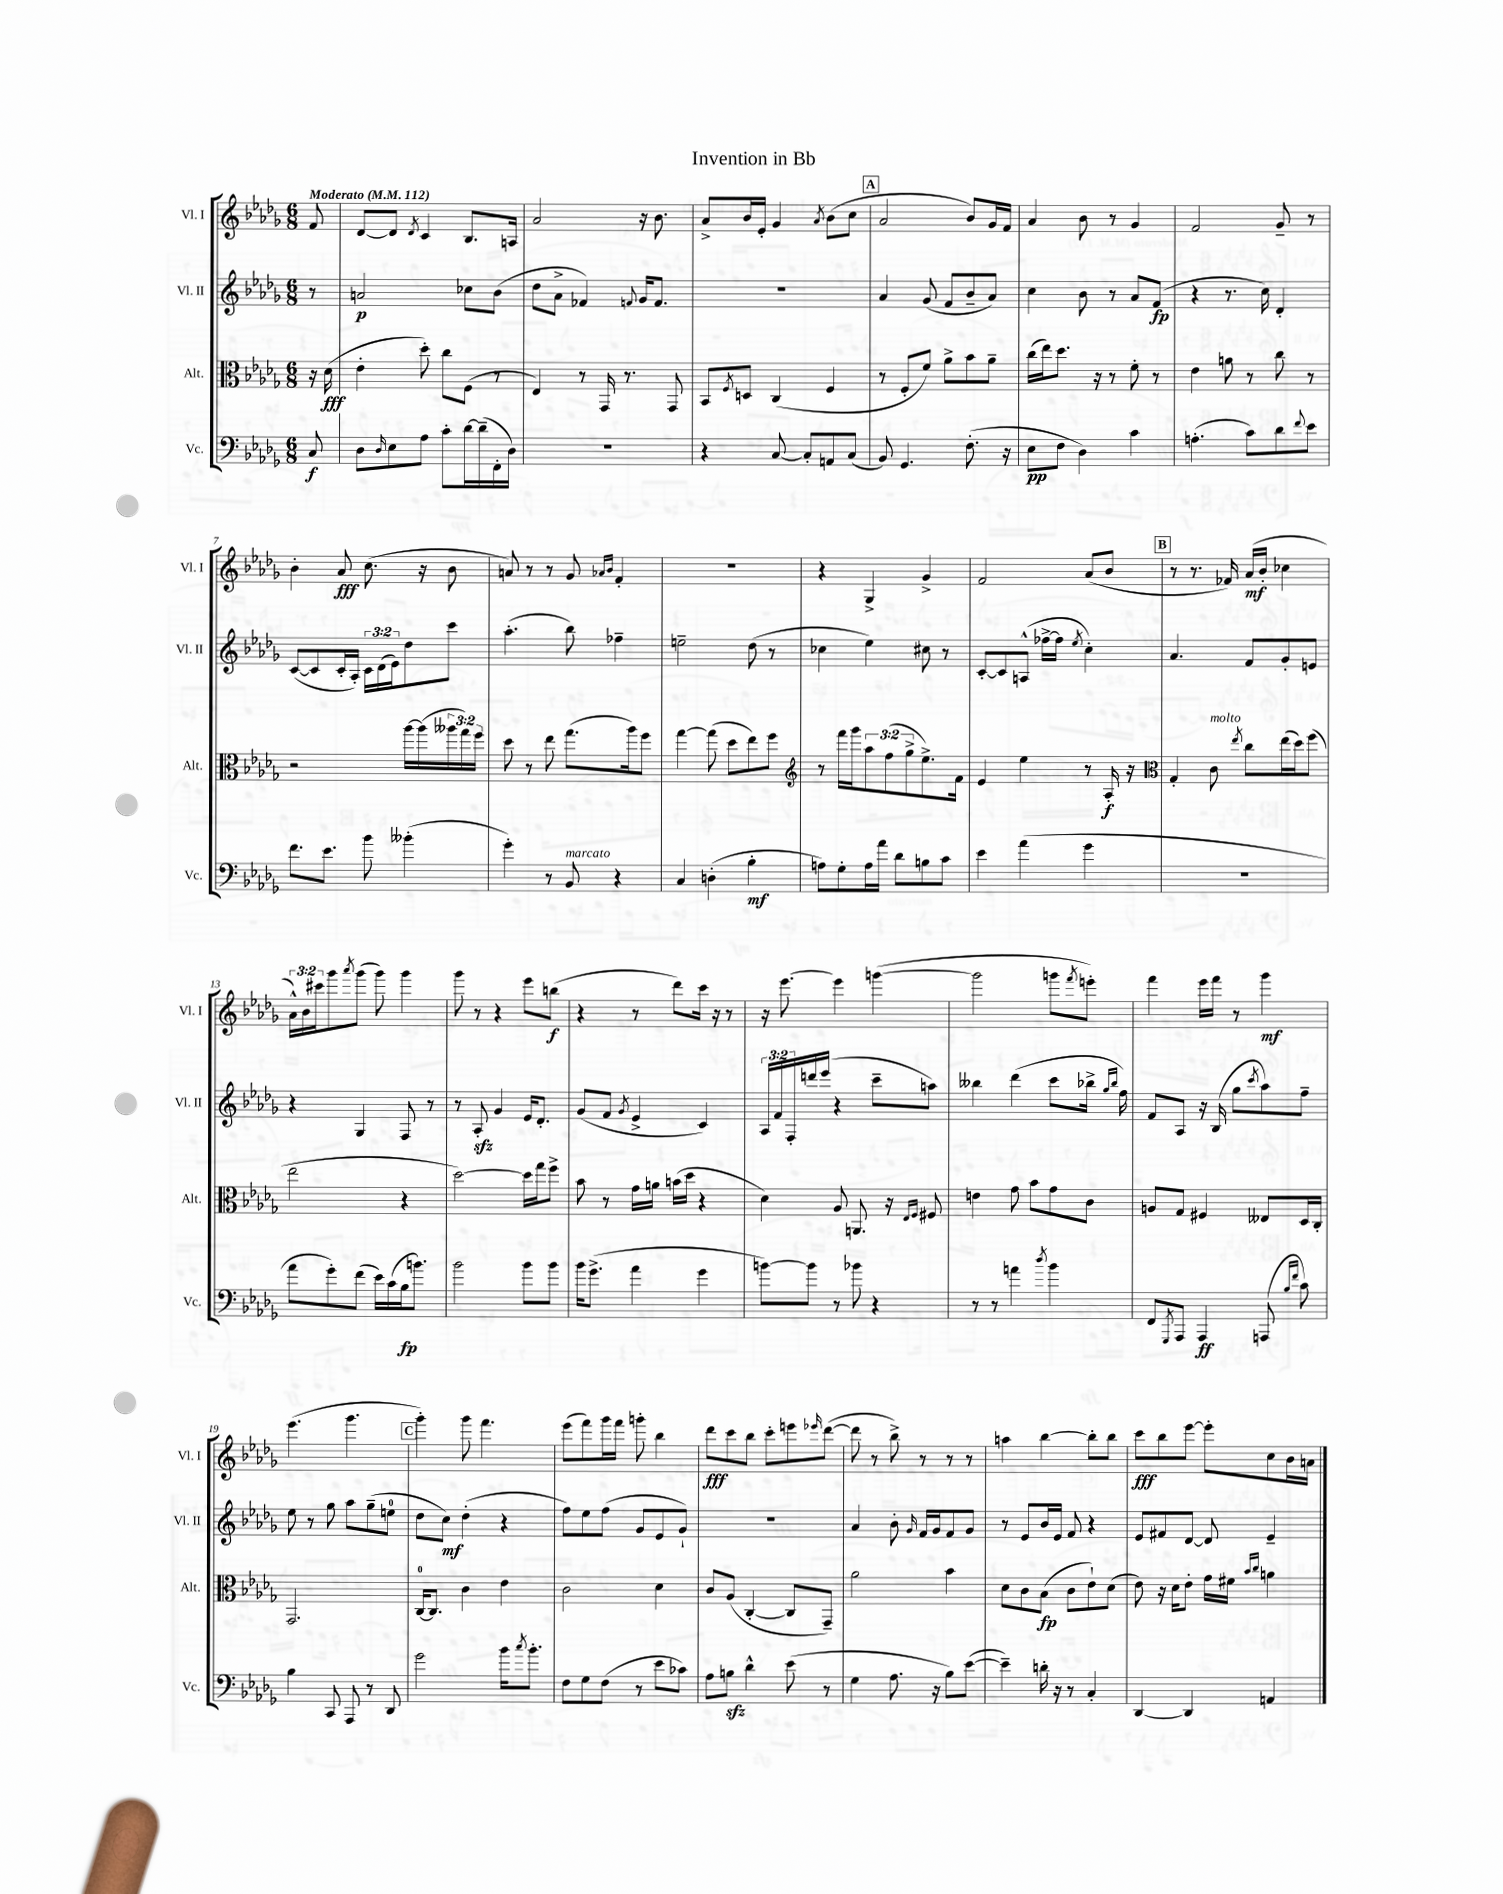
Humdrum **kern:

**kern	**kern	**kern	**kern
*staff4	*staff3	*staff2	*staff1
*clefF4	*clefC3	*clefG2	*clefG2
*k[b-e-a-d-g-]	*k[b-e-a-d-g-]	*k[b-e-a-d-g-]	*k[b-e-a-d-g-]
*M6/8	*M6/8	*M6/8	*M6/8
*MM112	*MM112	*MM112	*MM112
8C	16r	8r	8f
.	(16d-	.	.
=	=	=	=
8D-	4e-'	2a	[8d-
16qqD-	.	.	.
8E-	.	.	8d-]
.	.	.	8qd-
8A-	8dd-')	.	4c
8c'	8cc	.	.
[16d-	(8F	8cc-	8.B-
(16d-~]	.	.	.
16FF'	8r	(8b-	.
16D-)	.	.	16A
=	=	=	=
2.r	4E-)	8dd-	2a-
.	.	8a-^	.
.	8r	4f-)	.
.	16GG-	.	.
.	8.r	.	.
.	.	8qqf	.
.	.	16g-	16r
.	.	8.f	8.b-
.	8GG-	.	.
=	=	=	=
4r	8BB-	2.r	8a-^
.	8qF	.	.
.	8D	.	16b-
.	.	.	16e-'
[8C	(4C	.	4g-
8C']	.	.	.
.	.	.	8qa-
8AA	4F	.	(8b-
(8C	.	.	8cc
=	=	=	=
8BB-)	8r	4a-	2a-
4.GG-	8F'	.	.
.	8f)	(8g-	.
.	8a-^	8f	.
(8.F'	8b-	8b-~	8b-)
.	8a-~	8a-)	16g-
16r	.	.	16f
=	=	=	=
8E-	(16cc	4cc	4a-
.	16ee-)	.	.
8F	8.dd-	.	.
4D-)	.	8b-	8b-
.	16r	.	.
.	8r	8r	8r
4c	8f'	8a-	4g-
.	8r	(8f	.
=	=	=	=
(4.A'	4e-	4r	2f
.	8a	8.r	.
8c)	8r	.	.
.	.	16cc)	.
8d-	8cc	4d-'	8g-~
8qqf	.	.	.
8e-	8r	.	8r
=	=	=	=
8.f	2r	([8c	4b-'
.	.	8c]	.
8.e-	.	.	.
.	.	16c'	8a-
.	.	16A-')	.
8b-	.	24c	(8.cc
.	.	(24d-	.
.	.	24e-)	.
(4b--'	[16aa-	8dd-	.
.	(16aa-]	.	16r
.	24aa--	8ccc	8b-
.	24gg-)	.	.
.	24ff	.	.
=	=	=	=
4g-')	8dd-	(4.aa-'	8a)
.	8r	.	8r
8r	8ee-	.	8r
8BB-	(8.gg-	8bb-)	8g-
.	.	.	16qqa-
.	.	.	16qqb-
4r	.	4ff-~	4f'
.	16aa-)	.	.
.	8ff	.	.
=	=	=	=
4C	[4gg-	2ee~	2.r
(4D'	(8gg-]	.	.
.	8dd-	.	.
4B-'	8ee-)	(8dd-	.
.	8ff	8r	.
=	=	=	=
*	*clefG2	*	*
8A)	8r	4cc-	4r
8G-'	16fff	.	.
.	16ggg-	.	.
16A	12aa-	4ee-)	4G-^
16a-	.	.	.
.	(12ff	.	.
8d-	.	.	.
.	12gg-^	.	.
8B	8.ee-^)	8cc#	4g-^
8c	.	8r	.
.	16f	.	.
=	=	=	=
4e-	4e-	[8c'	2f
.	.	8c]	.
(4a-	4ee-	(8A^^	.
.	.	[16ff-^	.
.	.	16ff-]	.
.	.	8qee-	.
4g-	8r	4cc')	(8a-
.	16A-'	.	8b-
.	16r	.	.
=	=	=	=
*	*clefC3	*	*
2.r	4G-'	4.a-	8r
.	.	.	8.r
.	8c	.	.
.	.	.	16f-)
.	8qee-	.	.
.	8cc	8f	(16a-
.	.	.	16b-'
.	(16ee-	8g-'	4cc-
.	16dd-)	.	.
.	(8ff	8e	.
=	=	=	=
8a-	2ee-	4r	24a-^^)
.	.	.	24b-
.	.	.	24ccc#
8g-')	.	.	8ggg-
.	.	.	8qaaa-
(8f	.	4G-	(8ggg-
16e-)	.	.	8ggg-)
(16c	.	.	.
16B-	4r	8F	4ggg-
8.b)	.	.	.
.	.	8r	.
=	=	=	=
2b-	[2dd-)	8r	8ggg-
.	.	8A-'	8r
.	.	4g-	4r
8b-	16dd-]	16e-	8eee-
.	16gg-	8.d-'	.
8b-	8ff^	.	(8bb
=	=	=	=
16b-	8b-	(8g-	4r
(8.g-^	.	.	.
.	8r	8f	.
.	.	8qg-	.
4a-	16g-	4e-^	8r
.	16a	.	.
.	(16b	.	8ddd-)
.	16dd-	.	.
4g-	4r	4c)	16ccc
.	.	.	16r
.	.	.	8r
=	=	=	=
[8b)	4d-)	24A-	16r
.	.	24f	.
.	.	.	[8.eee-
.	.	24F'	.
8b]	.	16ddd	.
.	.	(16eee-	.
8r	8A-	4r	4eee-]
8b-	8.AA	.	.
4r	.	8ccc~	([4ggg
.	16r	.	.
.	16qqE-	.	.
.	16qqF	.	.
.	8F#	8aa)	.
=	=	=	=
8r	4e	4bb--	2ggg]
8r	.	.	.
4a	8g-	(4ddd-	.
.	8b-	.	.
8qdd-	.	.	.
4b-	8g-	8ccc	8ggg
.	.	.	8qfff
.	8c	16bb-^	8eee')
.	.	16qqgg-	.
.	.	16qqbb-	.
.	.	16ff)	.
=	=	=	=
8FF	8A	8f	4fff
8qGGG-	.	.	.
8AAA-	8G-	8A-	.
4AAA-	4F#	16r	16eee-
.	.	(16B-	16fff
.	.	8gg-	8r
.	.	8qccc	.
(8AAA	8E--	8aa-)	4ggg-
16qqB-	.	.	.
16qqf	.	.	.
8c)	16D-	8ff~	.
.	16C'	.	.
=	=	=	=
4B-	2.GG-	8ee-	(4.eee-
.	.	8r	.
8CC	.	8gg-	.
8AAA-	.	8aa-	4.ggg-
8r	.	(8gg-~	.
8DD-	.	8ee	.
=	=	=	=
2g-	[16C	8dd-	4ggg-')
.	8.C]	.	.
.	.	8cc)	.
.	4c	(4dd-'	8ggg-
.	.	.	4.fff
16b-	4e-	4r	.
8qcc	.	.	.
8.b-'	.	.	.
=	=	=	=
8F	2c	8ff)	(8eee-
8G-	.	8ee-	8fff)
(8F	.	(8ff	16ggg-
.	.	.	16fff
8r	.	8g-	8ggg'
8e-	4d-	8e-	4bb-
8c-)	.	8g-`)	.
=	=	=	=
8A-	8c	2.r	8ddd-
8B	(8A-	.	8ccc
4d-^^	[4C'	.	8bb-
.	.	.	8ccc'
(8e-	8C]	.	8eee
.	.	.	16qqeee-
8r	8GG-~)	.	([8ddd-
=	=	=	=
4G-	2a-	4a-	8ddd-]
.	.	.	8r
8.A-	.	8b-'	8bb-^)
.	.	16qqg-	.
.	.	16f	8r
16r	.	16g-	.
8B-)	4b-	8f	8r
([8e-	.	8g-	8r
=	=	=	=
4e-~])	8d-	8r	4aa
.	8c	8e-	.
16d'	(8B-	16b-	[4bb-
16r	.	16e-	.
8r	8c	8f	.
4C'	8e-`)	4r	8bb-']
.	(8d-	.	8bb-
=	=	=	=
[4DD-	8e-)	8e-	8ccc
.	16r	8f#	8bb-
.	16d-	.	.
4DD-]	8e-'	[8d-	[8eee-
.	16g-	8d-]	8eee-']
.	16f#	.	.
.	16qqb-	.	.
.	16qqcc	.	.
4AA	4a	4e-~	8cc
.	.	.	16b-
.	.	.	16a
==	==	==	==
*-	*-	*-	*-
